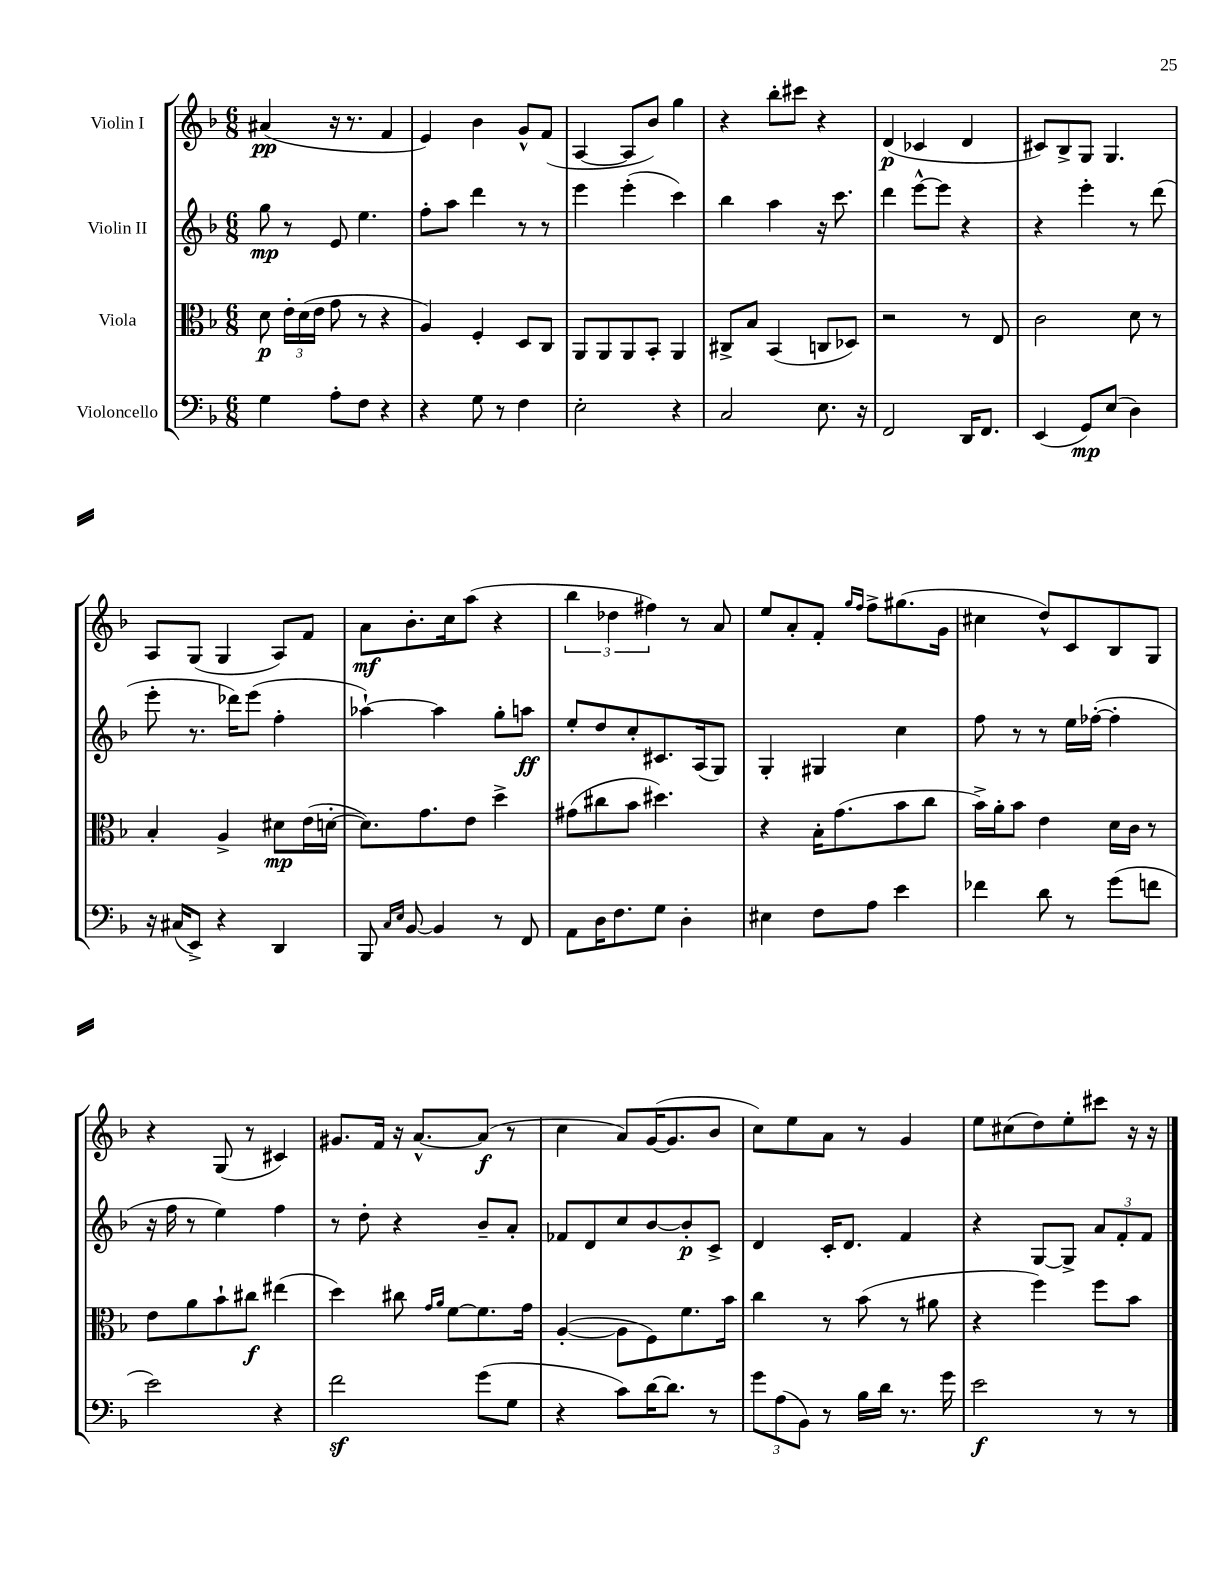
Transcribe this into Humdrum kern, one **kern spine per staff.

**kern	**kern	**kern	**kern
*staff4	*staff3	*staff2	*staff1
*clefF4	*clefC3	*clefG2	*clefG2
*k[b-]	*k[b-]	*k[b-]	*k[b-]
*M6/8	*M6/8	*M6/8	*M6/8
4G\	8d\	8gg\	(4a#/
.	24e'\LL	8r	.
.	(24d\	.	.
.	24e\JJ	.	.
8A'\L	8g\	8e/	16r
.	.	.	8.r
8F\J	8r	4.ee\	.
4r	4r	.	4f/
=	=	=	=
4r	4A/)	8ff'\L	4e/)
.	.	8aa\J	.
8G\	4F'/	4ddd\	4b-\
8r	.	.	.
4F\	8D/L	8r	8g^^/L
.	8C/J	8r	(8f/J
=	=	=	=
2E'\	8AA/L	4eee\	[4A/
.	8AA/	.	.
.	8AA/	(4eee'\	8A/]L
.	8BB-'/J	.	8b-/J)
4r	4AA/	4ccc\)	4gg\
=	=	=	=
2C/	8C#^/L	4bb-\	4r
.	8B-/J	.	.
.	(4BB-/	4aa\	8bb-'\L
.	.	.	8ccc#\J
8.E\	8C/L	16r	4r
.	.	8.ccc\	.
.	8D-/J)	.	.
16r	.	.	.
=	=	=	=
2FF/	2r	4ddd\	(4d/
.	.	[8eee^^\L	4c-/
.	.	8eee\]J	.
16DD/LK	8r	4r	4d/
8.FF/J	.	.	.
.	8E/	.	.
=	=	=	=
(4EE/	2c\	4r	8c#/L)
.	.	.	8B-^/
8GG/L)	.	4eee'\	8G/J
(8E/J	.	.	4.G/
4D\)	8d\	8r	.
.	8r	(8ddd\	.
=	=	=	=
16r	4B-'/	8eee'\	8A/L
(16C#/LK	.	.	.
8EE^/J)	.	8.r	(8G/J
4r	4A^/	.	4G/
.	.	16ddd-\LK)	.
.	.	(8eee\J	.
4DD/	8d#\L	4ff'\	8A/L)
.	(16e\L	.	8f/J
.	[16d'\JJ	.	.
=	=	=	=
8BBB-/	8.d\]L)	[4aa-`\)	8a\L
16qqC/LL	.	.	.
16qqE/JJ	.	.	.
[8BB-/	.	.	8.b-'\
.	8.g\	.	.
4BB-/]	.	4aa-\]	.
.	.	.	16cc\k
.	8e\J	.	(8aa\J
8r	4dd^\	8gg'\L	4r
8FF/	.	8aa\J	.
=	=	=	=
8AA\L	(8g#\L	8ee'/L	6bb-\
16D\K	8cc#\	8dd/	.
.	.	.	6dd-\
8.F\	.	.	.
.	8b-\J	8cc'/	.
.	.	.	6ff#\)
8G\J	4.dd#\)	8.c#/	.
4D'\	.	.	8r
.	.	(16A/k	.
.	.	8G/J)	8a/
=	=	=	=
4E#\	4r	4G'/	8ee/L
.	.	.	8a'/
8F\L	16B-'\LK	4G#/	8f'/J
.	(8.g\	.	.
.	.	.	16qqgg/LL
.	.	.	16qqff/JJ
8A\J	.	.	8ff^\L
4e\	8b-\	4cc\	(8.gg#\
.	8cc\J	.	.
.	.	.	16g\Jk
=	=	=	=
4f-\	16b-^\LL)	8ff\	4cc#\
.	16a'\J	.	.
.	8b-\J	8r	.
8d\	4e\	8r	8dd^^/L)
8r	.	16ee\LL	8c/
.	.	([16ff-'\JJ	.
(8g\L	16d\LL	4ff-'\]	8B-/
.	16c\JJ	.	.
8f\J	8r	.	8G/J
=	=	=	=
2e\)	8e\L	16r	4r
.	.	16ff\	.
.	8a\	8r	.
.	8b-`\	4ee\)	(8G/
.	8cc#\J	.	8r
4r	(4ee#\	4ff\	4c#/)
=	=	=	=
2f\	4dd\)	8r	8.g#/L
.	.	8dd'\	.
.	.	.	16f/Jk
.	8cc#\	4r	16r
.	.	.	[8.a^^/L
.	16qqg/LL	.	.
.	16qqa/JJ	.	.
.	[8f\L	.	.
(8g\L	8.f\]	8b-~/L	(8a/]J
8G\J	.	8a'/J	8r
.	16g\Jk	.	.
=	=	=	=
4r	([4A'/	8f-/L	4cc\
.	.	8d/	.
8c\L)	8A\]L	8cc/	8a/L)
[16d\K	8F\)	[8b-/	([16g/K
8.d\]J	.	.	8.g/]
.	8.f\	8b-'/]	.
8r	.	8c^/J	8b-/J
.	16b-\Jk	.	.
=	=	=	=
12g\L	4cc\	4d/	8cc\L)
(12A\	.	.	.
.	.	.	8ee\
12BB-\J)	.	.	.
8r	8r	16c'/LK	8a\J
.	.	8.d/J	.
16B-\LL	(8b-\	.	8r
16d\JJ	.	.	.
8.r	8r	4f/	4g/
.	8a#\	.	.
16g\	.	.	.
=	=	=	=
2e\	4r	4r	8ee\L
.	.	.	(8cc#\
.	4ff\)	[8G/L	8dd\)
.	.	8G^/]J	8ee'\
8r	8ff\L	12a/L	8ccc#\J
.	.	12f'/	.
8r	8b-\J	.	16r
.	.	12f/J	.
.	.	.	16r
==	==	==	==
*-	*-	*-	*-
